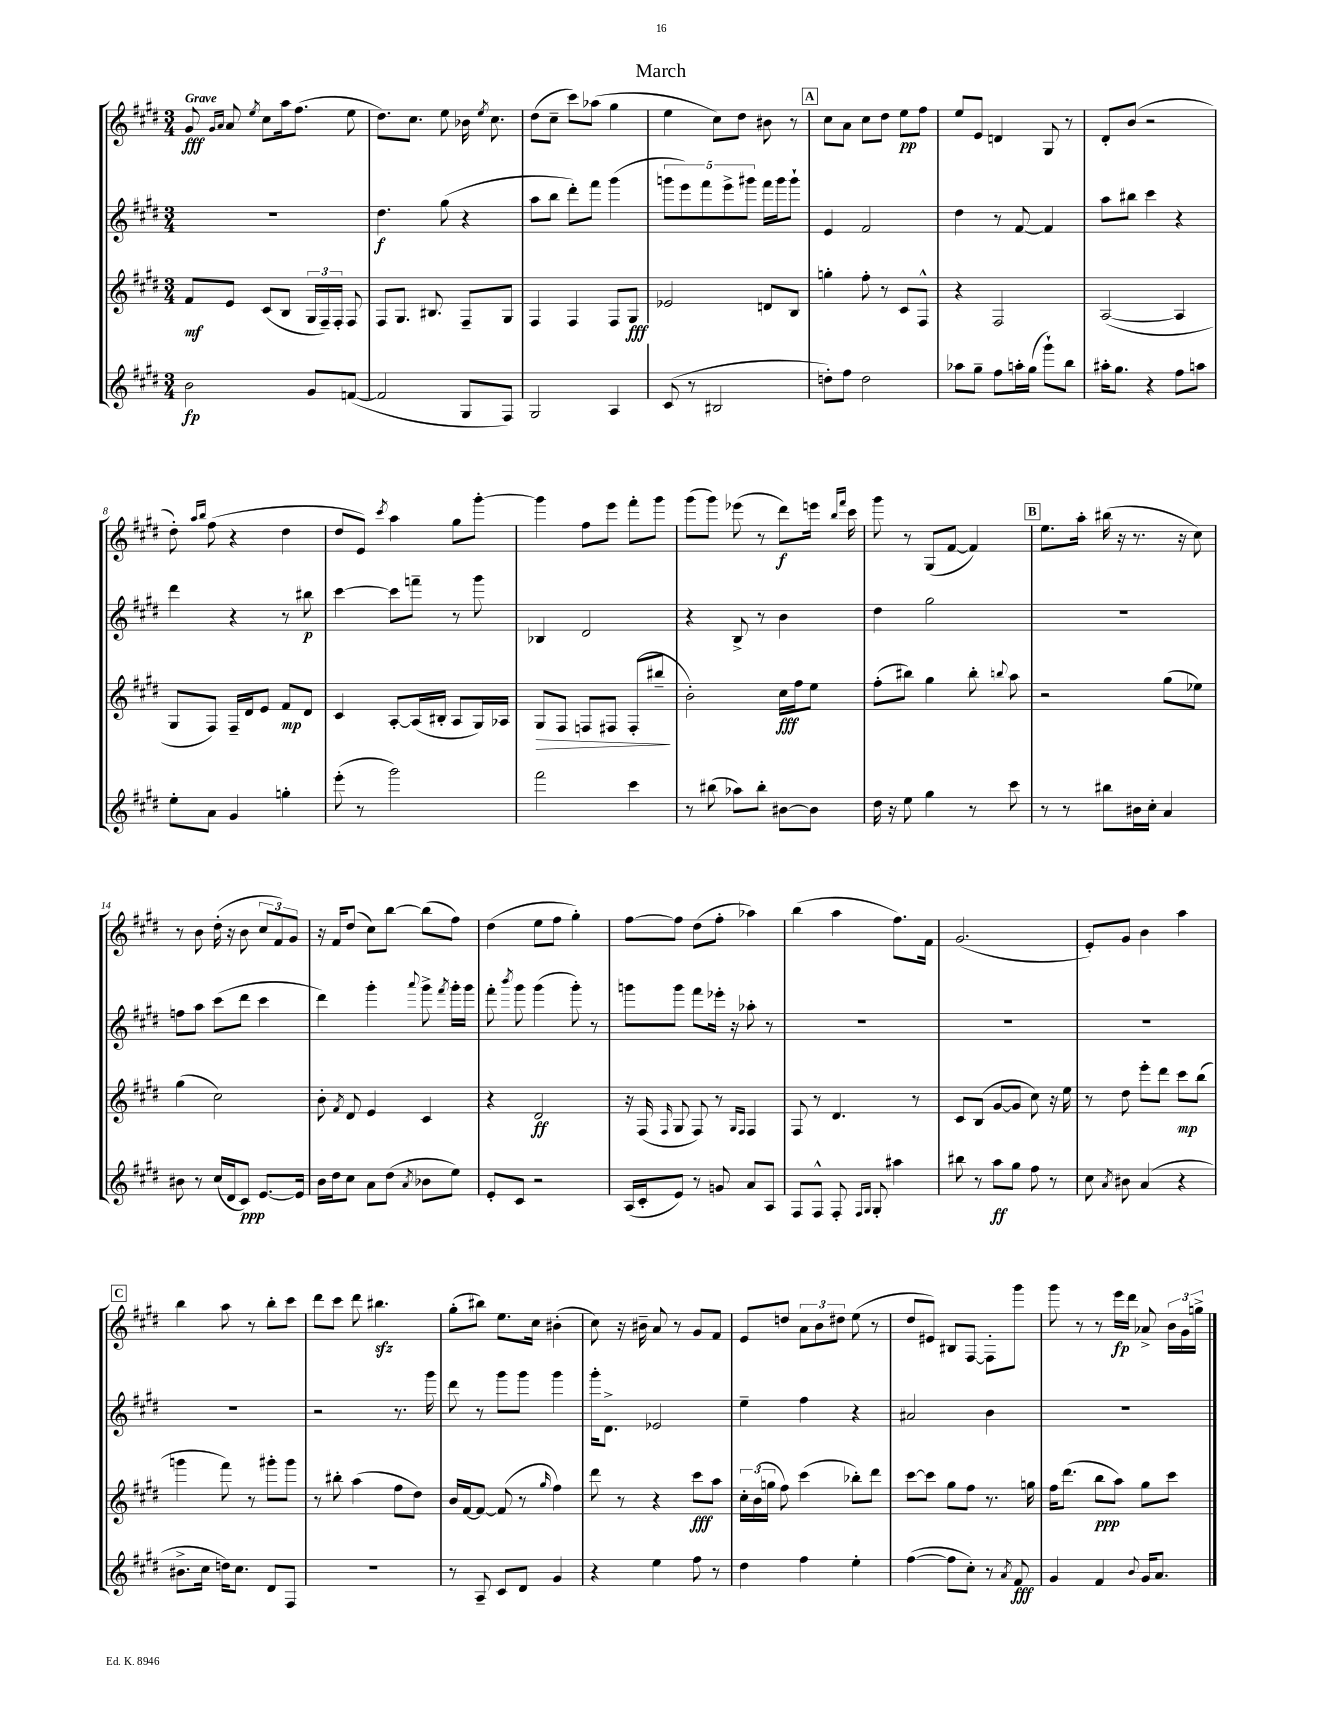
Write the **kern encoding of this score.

**kern	**kern	**kern	**kern
*staff4	*staff3	*staff2	*staff1
*clefG2	*clefG2	*clefG2	*clefG2
*k[f#c#g#d#]	*k[f#c#g#d#]	*k[f#c#g#d#]	*k[f#c#g#d#]
*M3/4	*M3/4	*M3/4	*M3/4
2b	8f#	2.r	8g#
.	.	.	16qqg#
.	.	.	16qqa
.	8e	.	8a
.	.	.	8qee
.	(8c#	.	8cc#
.	8B	.	16aa
.	.	.	(8.ff#
8g#	24G#	.	.
.	24F#~)	.	.
.	24F#'	.	.
([8f	8F#	.	8ee
=	=	=	=
2f]	8F#	4.dd#	8.dd#)
.	8.G#	.	.
.	.	.	8.cc#
.	8.B#	.	.
.	.	(8gg#	8ee
8G#	8F#~	4r	16b-
.	.	.	8qee
.	.	.	8.cc#
8F#)	8G#	.	.
=	=	=	=
2G#	4F#	8aa	(8dd#
.	.	8bb	8cc#~
.	4F#	8ddd#')	8ccc#)
.	.	8fff#	(8aa-
4A	8F#	(4ggg#	4gg#
.	8G#	.	.
=	=	=	=
(8c#	2e-	10ggg	4ee
.	.	10eee)	.
8r	.	.	.
.	.	10fff#	.
2B#	.	.	8cc#)
.	.	10eee^	.
.	.	.	8dd#
.	.	10ggg#	.
.	8d	16fff#	8b#
.	.	16ggg#	.
.	8B	8ggg#`	8r
=	=	=	=
8dd')	4gg'	4e	8cc#
8ff#	.	.	8a
2dd	8ff#'	2f#	8cc#
.	8r	.	8dd#
.	8c#	.	8ee
.	8F#^^	.	8ff#
=	=	=	=
8aa-	4r	4dd#	8ee
8gg#~	.	.	8e
8ff#	2F#	8r	4d
16aa'	.	[8f#	.
(16gg#	.	.	.
8ggg#`)	.	4f#]	8G#
8bb	.	.	8r
=	=	=	=
16aa#'	([2A	8aa	8d#'
8.gg#	.	.	.
.	.	8bb#	(8b
4r	.	4ccc#	2r
8ff#	4A]	4r	.
8aa	.	.	.
=	=	=	=
8ee'	8G#	4ddd#	8dd#')
.	.	.	16qqaa
.	.	.	16qqbb
8a	8F#)	.	(8ff#
4g#	16F#~	4r	4r
.	16d#	.	.
.	8e	.	.
4gg'	8f#	8r	4dd#
.	8d#	8bb#	.
=	=	=	=
(8eee'	4c#	[4ccc#	8dd#
8r	.	.	8e)
.	.	.	8qccc#
2ggg#)	[8A'	8ccc#]	4aa
.	(16A]	8fff~	.
.	16B#'	.	.
.	8A	8r	8gg#
.	16G#)	8ggg#	[8ggg#'
.	16A-	.	.
=	=	=	=
2fff#	8G#	4B-	4ggg#]
.	8F#	.	.
.	8F	2d#	8ff#
.	8F#	.	8eee
4ccc#	(8F#'	.	8fff#'
.	8bb#~	.	8ggg#
=	=	=	=
8r	2b')	4r	(8ggg#
(8bb#	.	.	8ggg#)
8aa-)	.	8B^	(8eee-
8bb#'	.	8r	8r
[8b#	16cc#	4b	8ddd#)
.	16ff#	.	.
8b#]	8ee	.	16eee
.	.	.	16qqbb
.	.	.	16qqfff#
.	.	.	16ccc#
=	=	=	=
16dd#	(8ff#'	4dd#	8ggg#
16r	.	.	.
8ee	8bb#)	.	8r
4gg#	4gg#	2gg#	(8G#
.	.	.	[8f#
8r	8bb#'	.	4f#])
.	8qqbb	.	.
8ccc#	8aa	.	.
=	=	=	=
8r	2r	2.r	8.ee
8r	.	.	.
.	.	.	16aa'
8bb#	.	.	(16bb#
.	.	.	16r
16b#	.	.	8.r
16cc#'	.	.	.
4a	(8gg#	.	.
.	.	.	16r
.	8ee-)	.	8cc#)
=	=	=	=
8b#	(4gg#	8ff	8r
8r	.	8aa	8b
(16cc#	2cc#)	(8ccc#	(16dd#'
16d#	.	.	16r
8c#)	.	8ddd#	8b
[8.e	.	4ccc#	12cc#
.	.	.	12f#)
.	.	.	12g#
16e]	.	.	.
=	=	=	=
16b	8b'	4ddd#)	16r
16dd#	.	.	16f#
.	8qf#	.	.
8cc#	8d#	.	(8dd#
8a	4e	4ggg#'	8cc#)
(8dd#	.	.	[8bb
8qa	.	8qqaaa	.
8b-	4c#	8ggg#^	(8bb]
.	.	8qfff#	.
8ee)	.	16ggg#'	8ff#)
.	.	16ggg#	.
=	=	=	=
8e'	4r	8fff#'	(4dd#
.	.	8qbbb	.
8c#	.	8ggg#	.
2r	2d#	(4ggg#	8ee
.	.	.	8ff#
.	.	8ggg#')	4gg#')
.	.	8r	.
=	=	=	=
(16A	16r	8ggg	[8ff#
16c#'	(16F#	.	.
.	16qqF#	.	.
8e)	8G#	8ggg	8ff#]
8r	8F#)	8fff#	(8dd#
8g	8r	16eee-'	8ff#'
.	.	16r	.
.	16qqG#	.	.
.	16qqF#	.	.
8a	4F#	8aa-'	4aa-)
8A	.	8r	.
=	=	=	=
8F#	8F#	2.r	(4bb
8F#^^	8r	.	.
8F#'	4.d#	.	4aa
16qqF#	.	.	.
16qqG#	.	.	.
8G#'	.	.	.
4aa#	.	.	8.ff#)
.	8r	.	.
.	.	.	16f#
=	=	=	=
8bb#	8c#	2.r	(2.g#
8r	(8B	.	.
8aa	[8g#	.	.
8gg#	8g#]	.	.
8ff#	8cc#)	.	.
8r	16r	.	.
.	16ee	.	.
=	=	=	=
8cc#	8r	2.r	8e')
8qa	.	.	.
8b#	8dd#	.	8g#
(4a	8eee'	.	4b
.	8ddd#	.	.
4r	8ccc#	.	4aa
.	(8bb	.	.
=	=	=	=
8.b#^	4ggg	2.r	4bb
16cc#	.	.	.
16dd)	8fff#)	.	8aa
8.cc#	.	.	.
.	8r	.	8r
8d#	8ggg#'	.	8bb'
8F#	8ggg#	.	8ccc#
=	=	=	=
2.r	8r	2r	8ddd#
.	8bb#'	.	8ccc#
.	(4aa	.	8ddd#
.	.	.	4.bb#
.	8ff#	8.r	.
.	8dd#)	.	.
.	.	16ggg#	.
=	=	=	=
8r	16b	8ddd#	(8gg#'
.	[16f#	.	.
8A~	8f#_	8r	8bb#)
8c#	(8f#]	8ggg#	8.ee
8d#	8r	8ggg#	.
.	.	.	16cc#
.	16qqgg#	.	.
4g#	4ff#)	4ggg#	(4b#'
=	=	=	=
4r	8ddd#	16ggg#'	8cc#)
.	.	8.d#^	.
.	8r	.	16r
.	.	.	16b#~
4ee	4r	2e-	8a
.	.	.	8r
8ff#	8ccc#	.	8g#
8r	8aa	.	8f#
=	=	=	=
4dd#	24cc#'	4ee~	8e
.	(24b	.	.
.	24gg	.	.
.	8ff#)	.	8dd
4ff#	(4ccc#	4ff#	12a
.	.	.	12b
.	.	.	12dd#
4ee'	8bb-')	4r	(8ee
.	8ddd#	.	8r
=	=	=	=
([4ff#	[8ccc#	2a#	8dd#
.	8ccc#]	.	8e#)
8ff#]	8gg#	.	8B#
8cc#')	8ff#	.	[8F#
8r	8.r	4b	8F#']
8qa	.	.	.
8f#	.	.	8ggg#
.	16gg	.	.
=	=	=	=
4g#	16ff#	2.r	8ggg#
.	(8.ddd#	.	.
.	.	.	8r
4f#	8bb	.	8r
.	8aa)	.	16eee
.	.	.	16ddd#
8qqb	.	.	.
16g#	8gg#	.	8a-^
8.a	.	.	.
.	8ccc#	.	24b
.	.	.	24g#
.	.	.	24gg^
==	==	==	==
*-	*-	*-	*-
